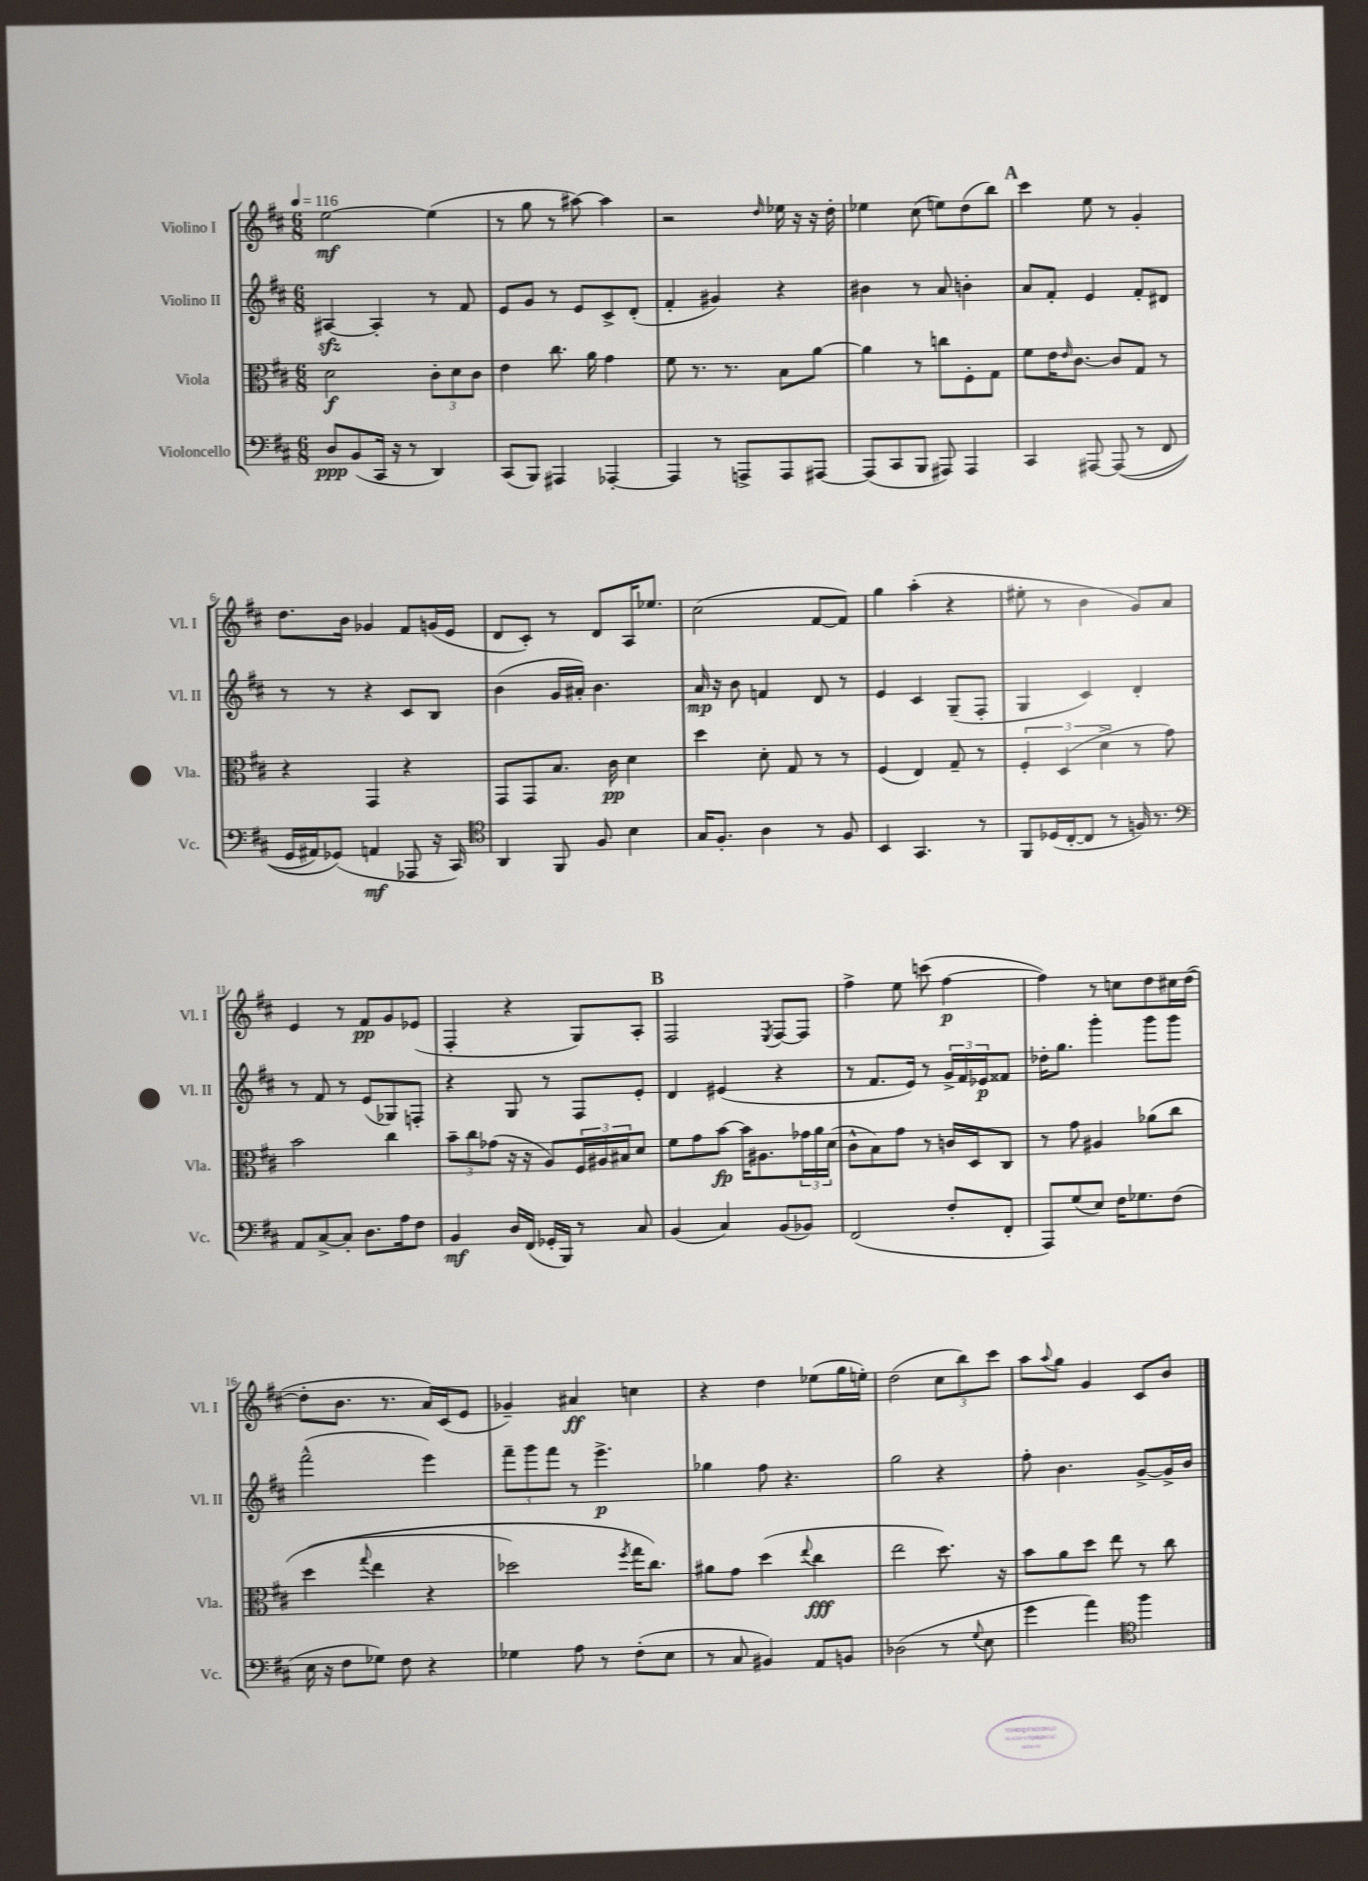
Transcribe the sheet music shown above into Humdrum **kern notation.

**kern	**kern	**kern	**kern
*staff4	*staff3	*staff2	*staff1
*clefF4	*clefC3	*clefG2	*clefG2
*k[f#c#]	*k[f#c#]	*k[f#c#]	*k[f#c#]
*M6/8	*M6/8	*M6/8	*M6/8
*MM116	*MM116	*MM116	*MM116
8D	2d	[4A#	[2ee
(8BB	.	.	.
16CC#	.	4A#']	.
16r	.	.	.
8r	.	.	.
4DD)	12c#'	8r	(4ee]
.	12d	.	.
.	.	8f#	.
.	12c#	.	.
=	=	=	=
(8CC#	4e	8e	8r
8BBB)	.	8g	8gg
4AAA#	8.cc#	8r	8r
.	.	8e	[8aa#)
.	16a	.	.
[4AAA-'	4g	8c#^	4aa#]
.	.	(8d'	.
=	=	=	=
4AAA-]	8f#	4f#'	2r
.	8.r	.	.
8r	.	4g#)	.
.	8.r	.	.
8AAA^	.	.	.
.	.	.	16qqdd
8AAA	8B	4r	16ee-
.	.	.	16r
[8AAA#	[8a	.	16r
.	.	.	16dd'
=	=	=	=
(8AAA#]	4a]	4b#	4ee-
8CC#	.	.	.
8BBB	8r	8r	(8cc#
8AAA#)	8cc	8a	8ee)
4AAA#	8F#'	4b'	(8dd
.	8G	.	8bb)
=	=	=	=
4CC#	8f#	8a	4ccc#
.	16e	8f#'	.
.	16qqe	.	.
.	[8.c#	.	.
[8AAA#	.	4e	8ee
&((8AAA#]	8c#]	.	8r
8r	8G	8f#'	4g'
8FF#	8r	8d#	.
=	=	=	=
16GG	4r	8r	8.dd
16AA#)	.	.	.
(8GG-&)	.	8r	.
.	.	.	16b
4AA	4GG	4r	4g-
8AAA-	4r	8c#	8f#
16r	.	8B	(16g
16CC#)	.	.	16e
=	=	=	=
*clefC4	*	*	*
4AA	8GG	(4b	8d
.	8GG	.	8c#')
8FF#	8.B	16g	8r
.	.	16a#')	.
8F#	.	4.b	8d
.	16c#	.	.
4B	4d	.	16A
.	.	.	8.ee-
=	=	=	=
16G	4dd	16a	(2cc#
8.F#'	.	16r	.
.	.	8b	.
4A	8d'	4f	.
.	8G	.	.
8r	8r	8d	[8f#
8F#	8r	8r	8f#])
=	=	=	=
4BB	(4F#	4e	4gg
4.GG	4E)	4c#	(4aa'
.	8G~	(8G~	4r
8r	8r	8F#'	.
=	=	=	=
8FF#	6F#'	4G	8ee#'
(16D-	.	.	8r
.	(6D	.	.
[16C#'	.	.	.
8C#]	.	4c#)	4b
.	6d^	.	.
8r	.	.	.
16F)	8r	4d'	8g)
8.r	.	.	.
.	8g)	.	8a
=	=	=	=
*clefF4	*	*	*
8AA	2b	8r	4e
[8C#^	.	8f#	.
8C#']	.	8r	8r
8.D	.	(8e	8f#
.	4cc#	8G-)	8g
16A	.	.	.
8F#	.	8F'	(8e-
=	=	=	=
4BB	12b~	4r	4F#'
.	12cc#	.	.
.	(12g-	.	.
16D	16r	8G	4r
(16FF#	16r	.	.
16GG-'	8A)	8r	.
16BBB)	.	.	.
8r	24F#	8F#	8G)
.	24A#	.	.
.	24B#	.	.
8C#	8d	8e'	8A'
=	=	=	=
(4BB	8f#	4d	2F#
.	8g	.	.
4C#)	[8b	(4e#	.
.	16b]	.	.
.	8.A#	.	.
.	.	.	8qE
(8BB	.	4r	[8F#
8BB-)	24g-	.	8F#]
.	24a	.	.
.	(24d	.	.
=	=	=	=
(2FF#	8c#^^	8r	4ff#^
.	8B)	8.f#	.
.	8g	.	8ee
.	.	16e)	.
.	8r	8r	(8ccc
8F#'	16c	24g^	[4ff#
.	.	24f#	.
.	16D	.	.
.	.	24e-	.
8FF#'	8C#	8f##	.
=	=	=	=
8AAA)	8r	16dd-'	4ff#])
.	.	8.gg	.
(8G	8g	.	.
8E)	4A#	4ggg'	8r
16F#	.	.	8cc
8.G-	.	.	.
.	&(8a-	8ggg	8dd
(8F#	8cc#	8ggg	16cc#
.	.	.	([16dd
=	=	=	=
16E	(4dd	(2fff#^^	8dd']
16r	.	.	.
8F#	.	.	8.b
.	8qqgg	.	.
8G-)	4ee	.	.
.	.	.	8.r
8F#	.	.	.
4r	4r	4eee)	16a)
.	.	.	(16c#
.	.	.	8e
=	=	=	=
4G-	2dd-)	12fff#~	4g-~)
.	.	12ggg	.
.	.	12fff#	.
8A	.	8r	4a#
8r	.	4.eee^	.
.	8qff#	.	.
(8F#'	16gg	.	4cc
.	8.cc#&)	.	.
8E	.	.	.
=	=	=	=
8r	8a#	4gg-	4r
8C#	8g	.	.
4BB#)	(4dd	8ff#	4dd
.	.	4.r	.
.	8qqee	.	.
8AA	4cc#	.	(8ee-
8BB	.	.	16gg
.	.	.	16ee')
=	=	=	=
(2D-	2ee	2gg	(2dd
8r	8.dd)	4r	12cc#
.	.	.	12bb)
8qqG	.	.	.
8E	.	.	.
.	.	.	12ccc#
.	16r	.	.
=	=	=	=
4g	8b	8ff#'	8aa
.	.	.	8qqaa
.	8a	4.b	8gg
4a)	8dd	.	4g
.	8ee	.	.
*clefC4	*	*	*
4ff#	8r	[8g^	8c#
.	8cc#	16g^]	8b
.	.	16b	.
==	==	==	==
*-	*-	*-	*-
